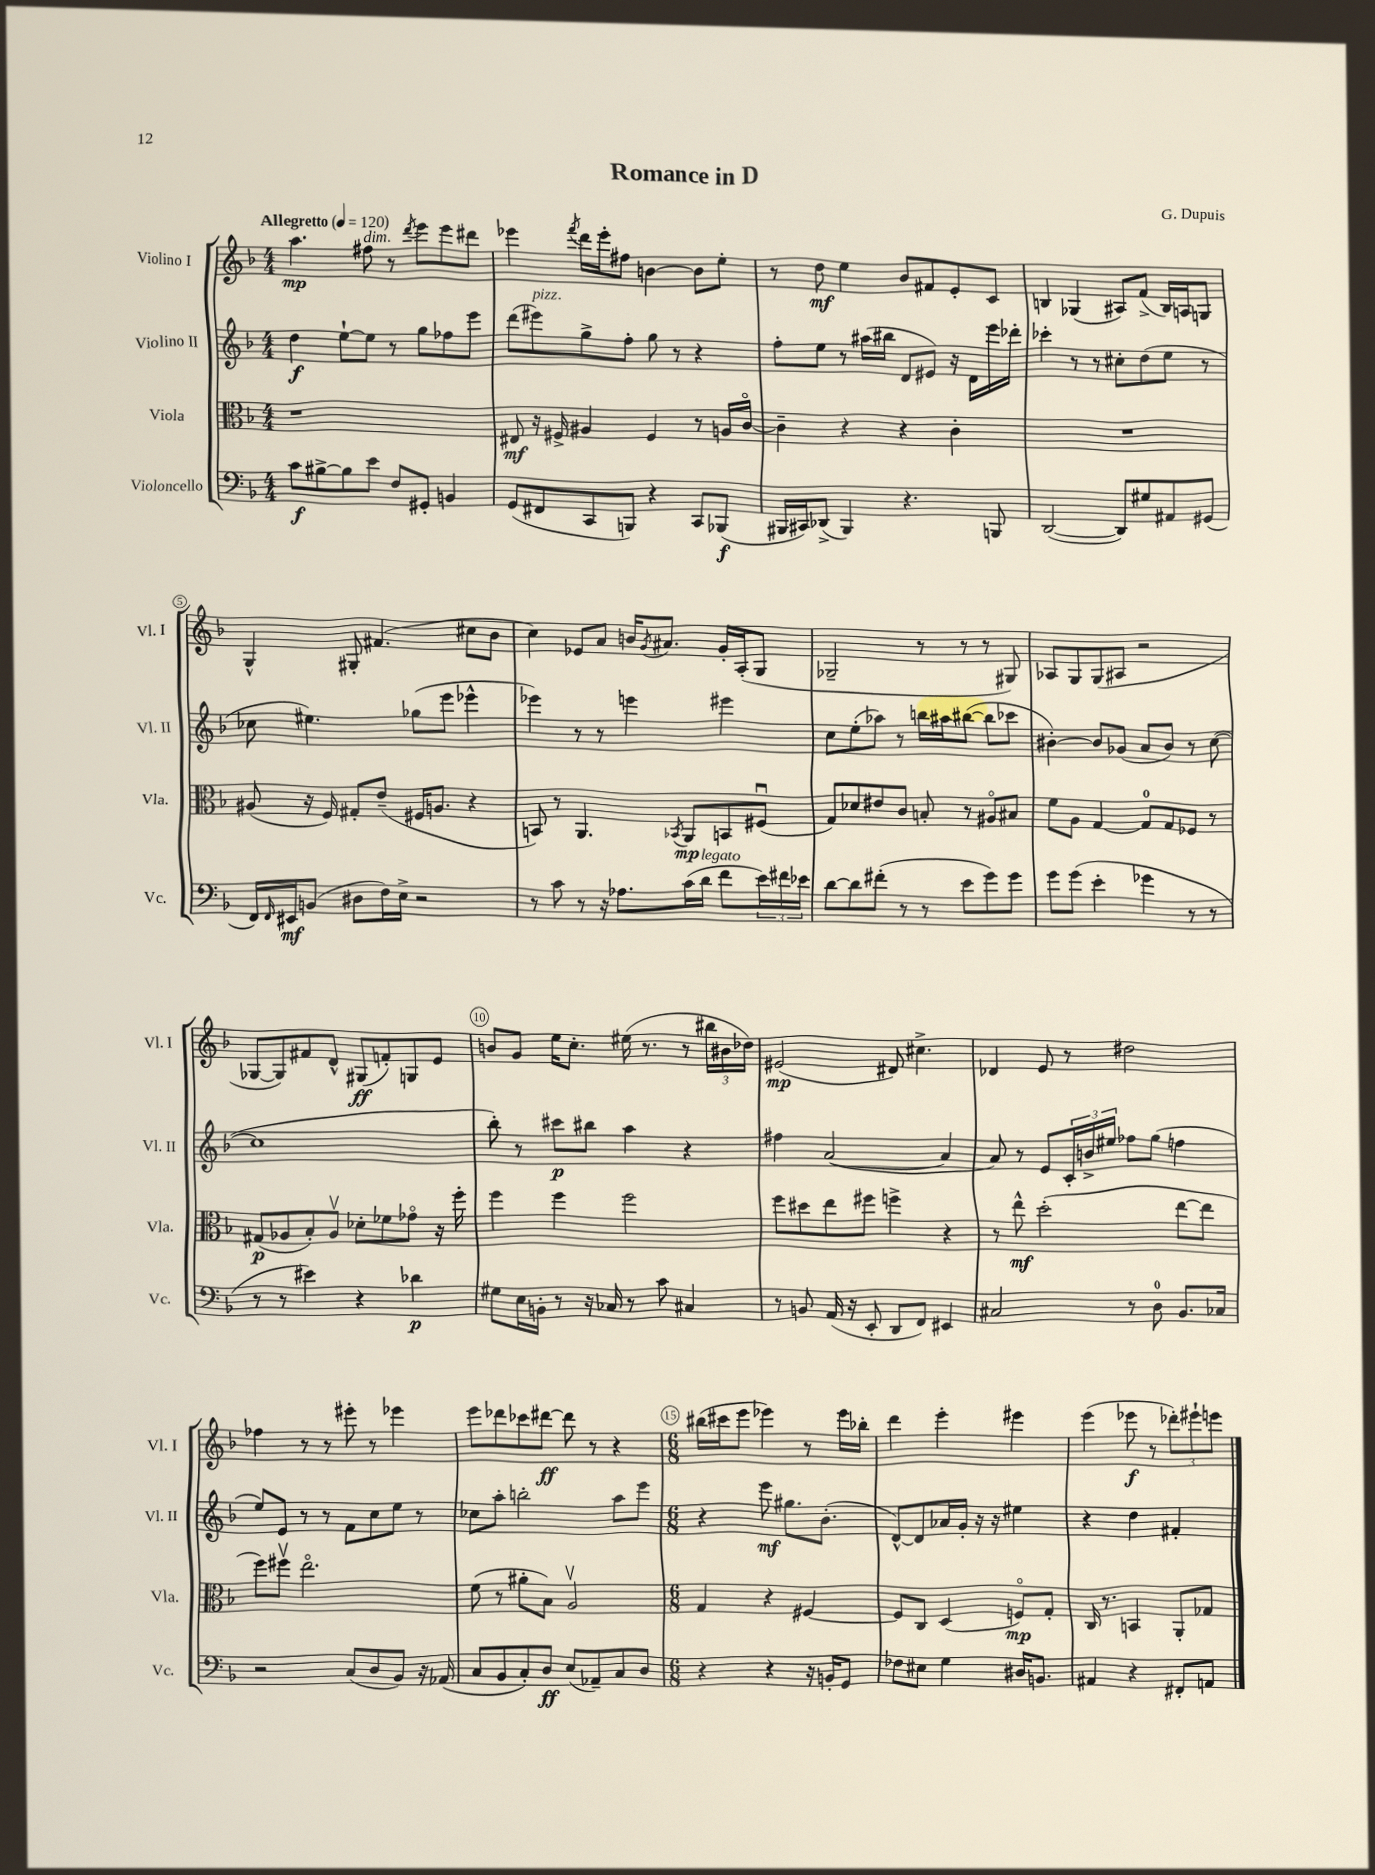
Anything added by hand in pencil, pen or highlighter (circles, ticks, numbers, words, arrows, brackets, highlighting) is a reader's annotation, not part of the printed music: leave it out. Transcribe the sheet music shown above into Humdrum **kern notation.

**kern	**dynam	**kern	**dynam	**kern	**dynam	**kern	**dynam
*part4	*part4	*part3	*part3	*part2	*part2	*part1	*part1
*staff4	*staff4	*staff3	*staff3	*staff2	*staff2	*staff1	*staff1
*I"Violoncello	*	*I"Viola	*	*I"Violino II	*	*I"Violino I	*
*I'Vc.	*	*I'Vla.	*	*I'Vl. II	*	*I'Vl. I	*
*clefF4	*	*clefC3	*	*clefG2	*	*clefG2	*
*k[b-]	*	*k[b-]	*	*k[b-]	*	*k[b-]	*
*M4/4	*	*M4/4	*	*M4/4	*	*M4/4	*
*MM120	*	*MM120	*	*MM120	*	*MM120	*
=1	=1	=1	=1	=1	=1	=1	=1
!	!	!	!	!	!	!LO:TX:a:B:t=Allegretto	!
8c\L	f	1r	.	4dd\	f	4.aa\	mp
[8B#X^\	.	.	.	.	.	.	.
8B#\]	.	.	.	[8ee`\L	.	.	.
!	!	!	!	!	!	!LO:TX:a:i:t=dim.	!
8e\J	.	.	.	8ee\J]	.	8ff#X\	.
8F/L	.	.	.	8r	.	8r	.
.	.	.	.	.	.	8qddd/	.
8GG#X'/J	.	.	.	8gg\L	.	8eee\L	.
4BBn/	.	.	.	8ff-X\	.	8eee\	.
.	.	.	.	8eee\J	.	8ddd#X\J	.
=2	=2	=2	=2	=2	=2	=2	=2
(8GG/L	.	8E#X/	mf	(8ddd\L	.	4eee-X\	.
!	!	!	!	!LO:TX:a:i:t=pizz.	!	!	!
8FF#X/	.	16r	.	8eee#X\)	.	.	.
.	.	16F#X^/	.	.	.	.	.
.	.	.	.	.	.	8qfff/	.
8CC/	.	4A#X/	.	8gg^\	.	16ddd\LL	.
.	.	.	.	.	.	16eee-'\J	.
8BBBn/J)	.	.	.	8ff'\J	.	8ff#X\J	.
4r	.	4F#/	.	8gg\	.	[4bn\	.
.	.	.	.	8r	.	.	.
8CC/L	.	8r	.	4r	.	8b\L]	.
(8BBB-X/J	f	16An/LL	.	.	.	8ee'\J	.
.	.	[16c/JJ	.	.	.	.	.
=3	=3	=3	=3	=3	=3	=3	=3
16BBB#X/LL	.	4c~\]	.	8ff'\L	.	8r	.
16CC#X/J)	.	.	.	.	.	.	.
(8DD-X^/J	.	.	.	8ee\J	.	8dd\	mf
4BBB#/)	.	4r	.	8r	.	4ee\	.
.	.	.	.	(16aa#X\LL	.	.	.
.	.	.	.	16bb#X\JJ	.	.	.
4.r	.	4r	.	8d/L	.	8b-/L	.
.	.	.	.	8e#X/J)	.	8f#X/	.
.	.	4c'\	.	16r	.	8e'/	.
.	.	.	.	16d\LL	.	.	.
8BBBn/	.	.	.	16eee\	.	8c/J	.
.	.	.	.	16ddd-X'\JJ	.	.	.
=4	=4	=4	=4	=4	=4	=4	=4
([2DD/	.	1r	.	4ccc-X'\	.	4Bn/	.
.	.	.	.	8r	.	(4G-X/	.
.	.	.	.	8r	.	.	.
8DD/L])	.	.	.	8cc#X'\L	.	8A#X/L)	.
8G#X/	.	.	.	(8dd\	.	(8f^/J	.
8AA#X/	.	.	.	8ee\J	.	16B/LL)	.
.	.	.	.	.	.	16An/J	.
(8GG#X/J	.	.	.	8r	.	8Gn/J	.
!!LO:LB:g=z
=5	=5	=5	=5	=5	=5	=5	=5
16FF/LL)	.	(8A#X/	.	8cc-X\	.	4G^^/	.
16qqFF/	.	.	.	.	.	.	.
16EE#X/J	mf	.	.	.	.	.	.
(8BBn/J	.	16r	.	4.ee#X\)	.	.	.
.	.	16F/)	.	.	.	.	.
8D#X\L	.	8G#X'/L	.	.	.	8G#X'/	.
16F\L)	.	(8e~/J	.	.	.	(4.f#X/	.
16E^\JJ	.	.	.	.	.	.	.
2r	.	16F#X/KL	.	(8gg-X\L	.	.	.
.	.	8.An/J	.	.	.	.	.
.	.	.	.	8eee\J	.	.	.
.	.	4r	.	4eee-X^^\	.	8cc#X\L	.
.	.	.	.	.	.	8b-\J	.
=6	=6	=6	=6	=6	=6	=6	=6
8r	.	8BBn/)	.	4eee-X\)	.	4cc\)	.
8c\	.	8r	.	.	.	.	.
8r	.	4.AA/	.	8r	.	8e-X/L	.
16r	.	.	.	8r	.	8a/J	.
8.A-X\L	.	.	.	.	.	.	.
.	.	.	.	4eeen\	.	16bn/KL	.
.	.	.	.	.	.	8qg/	.
.	.	.	.	.	.	8.a#X/J	.
.	.	8qBB-X/	.	.	.	.	.
(16c\L	.	8AA/L	mp	.	.	.	.
!LO:TX:a:i:t=legato	!	!	!	!	!	!	!
16d\JJ	.	.	.	.	.	.	.
8f\L	.	8BBn/	.	4eee#X\	.	16g'/LL	.
.	.	.	.	.	.	(16A'/J	.
24e\L)	.	(8F#Xu/J	.	.	.	8G/J	.
24f#X\	.	.	.	.	.	.	.
24e-X\JJ	.	.	.	.	.	.	.
=7	=7	=7	=7	=7	=7	=7	=7
[8d\L	.	8G/L)	.	8cc\L	.	2G-X~/	.
8d\]	.	8d-X/	.	(8ee'\	.	.	.
(8f#X'\J	.	8e#X/	.	8aa-X\J)	.	.	.
8r	.	8c/J	.	8r	.	.	.
8r	.	8Bn'/	.	16bbn\LL	.	8r	.
.	.	.	.	16aa#X\J	.	.	.
8e\L	.	8r	.	([8bb#X\J	.	8r	.
8g\)	.	8A#X/L	.	8bb#\L]	.	8r	.
8g\J	.	8B#X/J	.	8ccc-X\J	.	8G#X/)	.
=8	=8	=8	=8	=8	=8	=8	=8
8g\L	.	8f\L	.	[4b#X'\)	.	8A-X/L	.
(8g\J	.	8A\J	.	.	.	8G/	.
4e'\	.	[4G/	.	8b#/L]	.	(8G/	.
.	.	.	.	(8g-X/J	.	8A#X/J	.
4g-X\	.	8G/L]	.	8a/L	.	2r	.
.	.	8G/	.	8b#/J)	.	.	.
8r	.	8F-X/J	.	8r	.	.	.
8r	.	8r	.	([8cc\	.	.	.
!!LO:LB:g=z
=9	=9	=9	=9	=9	=9	=9	=9
8r	.	(8G#X/L	p	1cc]	.	[8G-X/L	.
8r	.	8A-X/	.	.	.	8G-/])	.
4e#X\)	.	8B-'/)	.	.	.	8f#X/	.
.	.	8A-v/J	.	.	.	8d^^/J	.
4r	.	8d-X'\L	.	.	.	(8G#X/L	ff
.	.	8f-X\	.	.	.	8fn'/)	.
4d-X\	p	8g-X\J	.	.	.	8Gn/	.
.	.	16r	.	.	.	8e/J	.
.	.	16ff'\	.	.	.	.	.
=10	=10	=10	=10	=10	=10	=10	=10
8G#X\L	.	4ff\	.	8bb-'\)	.	8bn/L	.
16E\L	.	.	.	8r	.	8g/J	.
16BBn'\JJ	.	.	.	.	.	.	.
8r	.	4ff\	.	8ccc#X\L	p	16ee\KL	.
.	.	.	.	.	.	8.cc'\J	.
16r	.	.	.	8bb#X\J	.	.	.
16C-X/	.	.	.	.	.	.	.
8r	.	2ff\	.	4aa\	.	(16ee#X\	.
.	.	.	.	.	.	8.r	.
8c\	.	.	.	.	.	.	.
4C#X/	.	.	.	4r	.	8r	.
.	.	.	.	.	.	24bb#X\LL	.
.	.	.	.	.	.	24b#X\	.
.	.	.	.	.	.	24dd-X\JJ)	.
=11	=11	=11	=11	=11	=11	=11	=11
8r	.	8ff\L	.	4ff#X\	.	(2e#X/	mp
8BBn/	.	8dd#X\	.	.	.	.	.
(16AA/	.	8ee\	.	([2a/	.	.	.
16r	.	.	.	.	.	.	.
8EE'/	.	8ff#X\J	.	.	.	.	.
8DD/L	.	4ffn^\	.	.	.	8d#X/)	.
8FF/J)	.	.	.	.	.	4.cc#X^\	.
4EE#X/	.	4r	.	4a/]	.	.	.
=12	=12	=12	=12	=12	=12	=12	=12
2C#X/	.	8r	.	8a/)	.	4d-X/	.
.	.	8ee^^\	mf	8r	.	.	.
.	.	(2dd'\	.	8e/L	.	8e/	.
.	.	.	.	24c'/L	.	8r	.
.	.	.	.	24bn^/	.	.	.
.	.	.	.	24ee#X/JJ	.	.	.
8r	.	.	.	8ff-X\L	.	2dd#X\	.
8D\	.	.	.	(8gg\J	.	.	.
8.BB-/L	.	[8ee\L	.	4ffn\	.	.	.
.	.	8ee\J]	.	.	.	.	.
16C-X/Jk	.	.	.	.	.	.	.
!!LO:LB:g=z
=13	=13	=13	=13	=13	=13	=13	=13
2r	.	8ff\L)	.	8ee/L)	.	4ff-X\	.
.	.	8ff#Xv\J	.	8e/J	.	.	.
.	.	2.ee\	.	8r	.	8r	.
.	.	.	.	8r	.	8r	.
(8C/L	.	.	.	8f\L	.	8eee#X'\	.
8D/	.	.	.	8cc\	.	8r	.
8BB-/J)	.	.	.	8ee\J	.	4eee-X\	.
16r	.	.	.	8r	.	.	.
(16AA-X/	.	.	.	.	.	.	.
=14	=14	=14	=14	=14	=14	=14	=14
8C/L	.	(8f\	.	8cc-X\L	.	8eee\L	.
8BB-/	.	8r	.	8aa'\J	.	8ddd-X\	.
8C'/)	.	8a#X'\L	.	2bbn'\	.	8ccc-X\	.
8D/J	ff	8B-\J)	.	.	.	[8ddd#X\J	ff
(8E/L	.	2Av/	.	.	.	8ddd#\]	.
8AA-X~/)	.	.	.	.	.	8r	.
8C/	.	.	.	8aa\L	.	4r	.
8D/J	.	.	.	8eee\J	.	.	.
=15	=15	=15	=15	=15	=15	=15	=15
*M6/8	*	*M6/8	*	*M6/8	*	*M6/8	*
4r	.	4G/	.	4r	.	(16bb#X\LL	.
.	.	.	.	.	.	16ccc#X\J	.
.	.	.	.	.	.	8eee\J	.
4r	.	4r	.	8eee\	mf	4eee-X\)	.
.	.	.	.	8.gg#X\L	.	.	.
16r	.	[4F#X/	.	.	.	8r	.
16BBn'/KL	.	.	.	(8.b-'\J	.	.	.
8GG/J	.	.	.	.	.	16eee-\LL	.
.	.	.	.	.	.	16bb-X'\JJ	.
=16	=16	=16	=16	=16	=16	=16	=16
8F-X\L	.	8F#/L]	.	[8d^^/L)	.	4ddd\	.
8E#X\J	.	8C/J	.	8d/]	.	.	.
4G\	.	(4D/	.	16a-X/L	.	4eee'\	.
.	.	.	.	16g'/JJ	.	.	.
.	.	.	.	16r	.	.	.
.	.	.	.	16r	.	.	.
16D#X/KL	.	8Fn/L)	mp	4ee#X\	.	4eee#X\	.
8.BBn/J	.	.	.	.	.	.	.
.	.	8G'/J	.	.	.	.	.
=17	=17	=17	=17	=17	=17	=17	=17
4AA#X/	.	16C/	.	4r	.	(4eee\	.
.	.	8.r	.	.	.	.	.
4r	.	4BBn/	.	4dd\	.	8eee-X\	f
.	.	.	.	.	.	8r	.
8FF#X'/L	.	8AA'/L	.	4f#X'/	.	12ddd-X'\L)	.
.	.	.	.	.	.	12eee#X`\	.
8AAn/J	.	8G-X/J	.	.	.	.	.
.	.	.	.	.	.	12eeen\J	.
==	==	==	==	==	==	==	==
*-	*-	*-	*-	*-	*-	*-	*-
